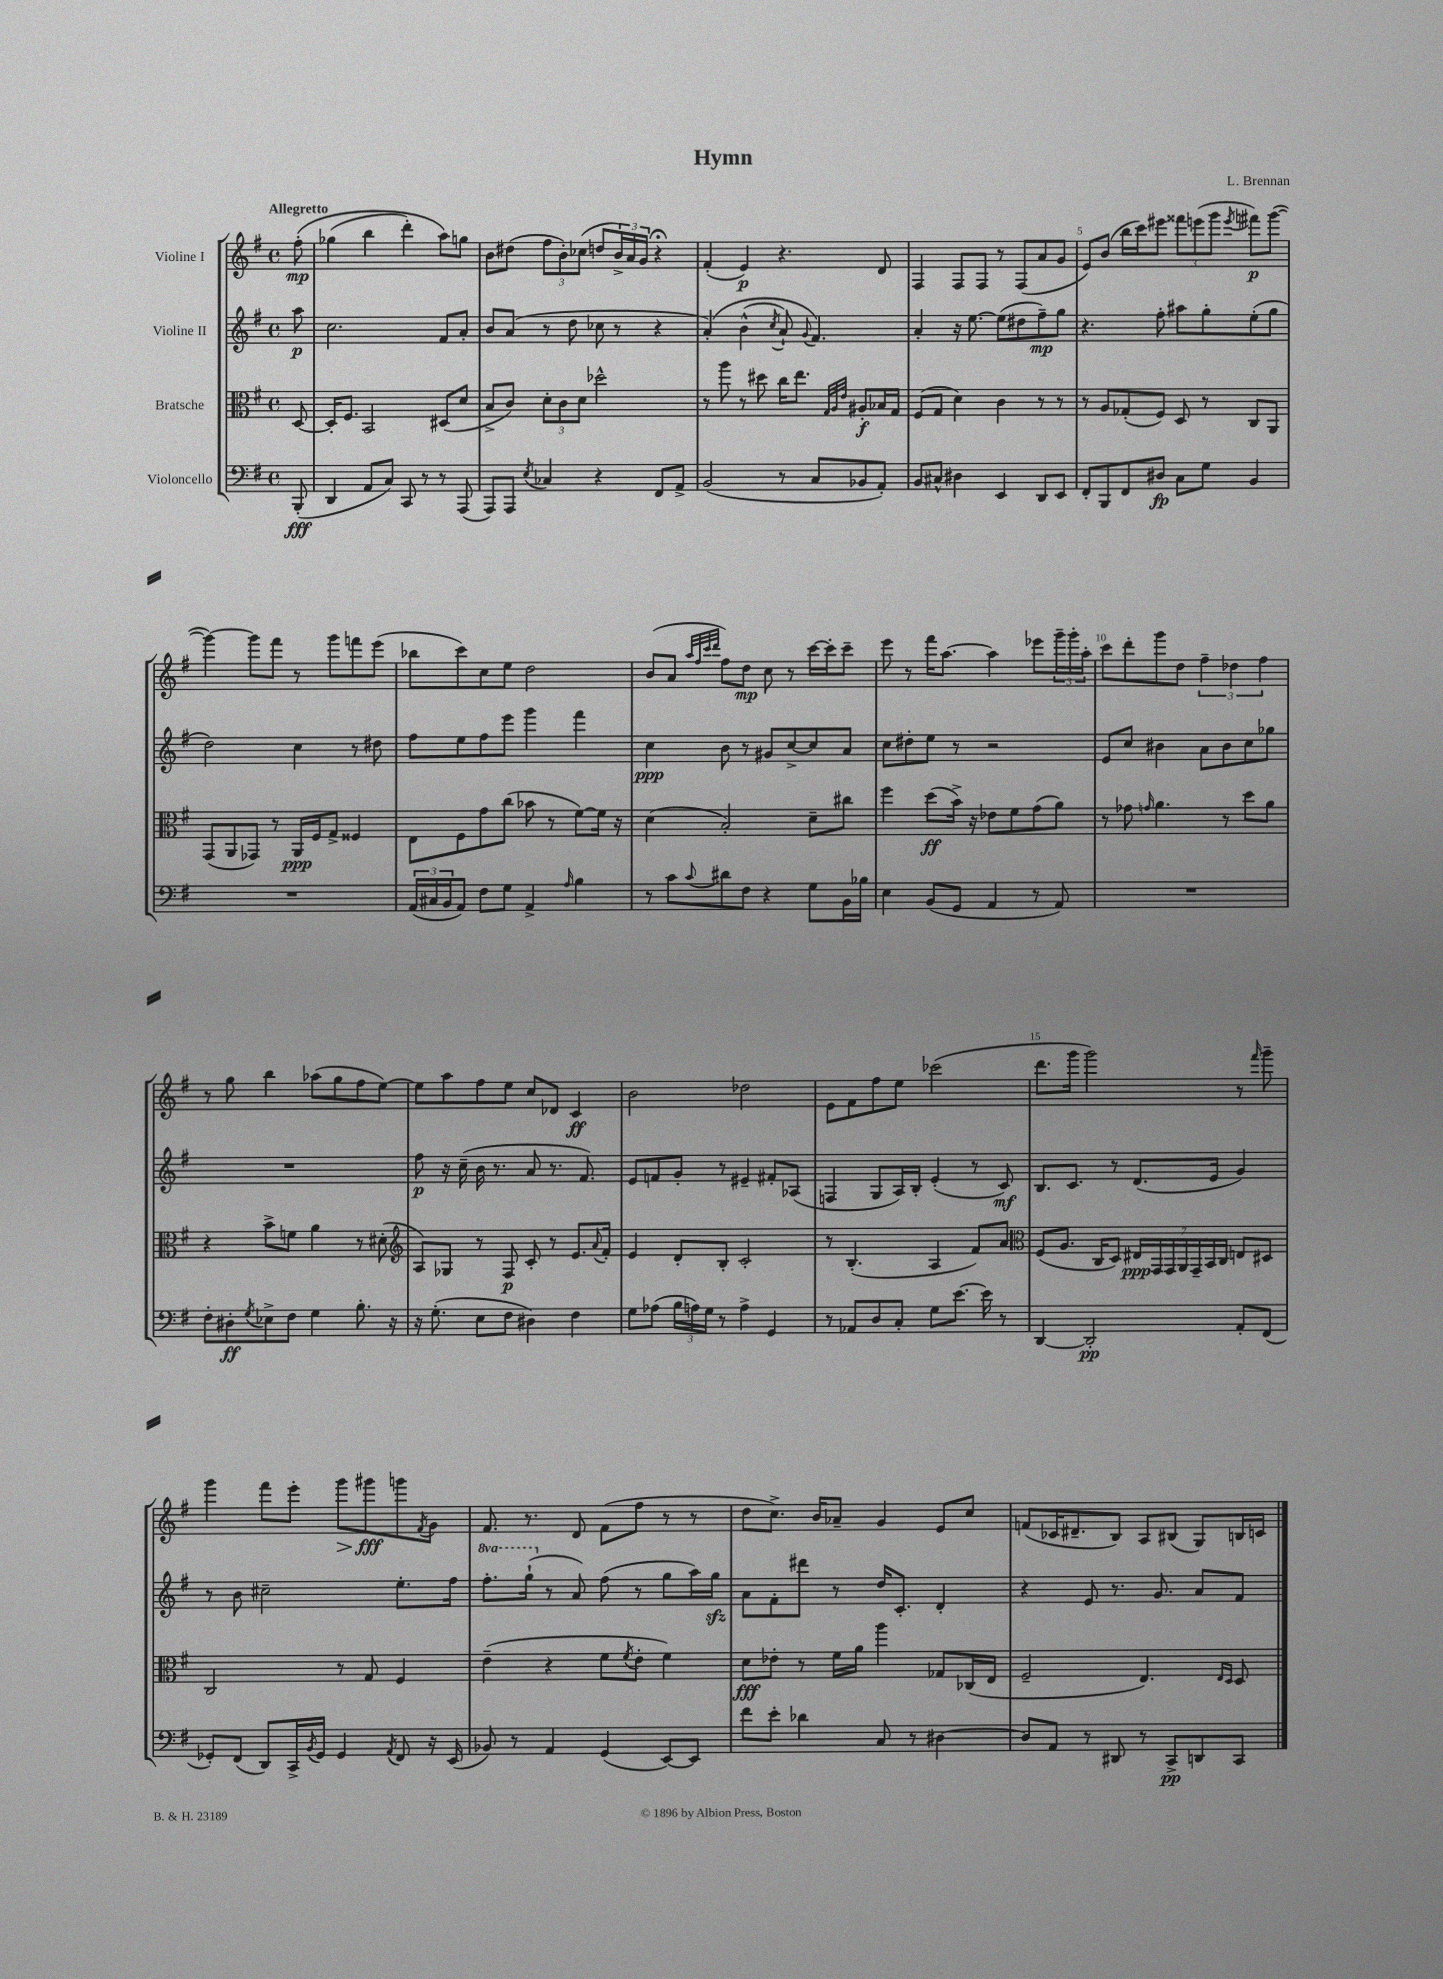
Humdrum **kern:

**kern	**kern	**kern	**kern
*staff4	*staff3	*staff2	*staff1
*clefF4	*clefC3	*clefG2	*clefG2
*k[f#]	*k[f#]	*k[f#]	*k[f#]
*M4/4	*M4/4	*M4/4	*M4/4
*met(c)	*met(c)	*met(c)	*met(c)
(8BBB'/	[8D/	8aa\	&(8ff#'\
=	=	=	=
4DD/	16D'/]LK	2.cc\	(4gg-\
.	8.F#/J	.	.
8AA/L	2BB/	.	4bb\
8C/J)	.	.	.
8CC/	.	.	4ddd'\)
8r	.	.	.
8r	(8D#/L	8f#/L	8aa\L&)
(8AAA/	8d/J	8a'/J	8gg\J
=	=	=	=
8AAA/L)	8B^/L	8b/L	8b\L
8AAA/J	8c/J)	(8a/J	(8dd#\J
8qE/	.	.	.
4C-/	12d'\L	8r	12ff#\L
.	12c\	.	12b'\)
.	.	8dd\	.
.	12d\J	.	(12cc-\J
4r	2dd-^^\	8cc-\	8dd/L
.	.	8r	24b^/L)
.	.	.	24a/
.	.	.	24g/JJ
8FF#/L	.	4r	4r;
8AA^/J	.	.	.
=	=	=	=
(2BB/	8r	&(4a'/)	(4f#'/
.	8aa\	.	.
.	8r	(4b^^\	4e/)
.	8dd#\	.	.
.	.	8qcc/	.
8r	16cc\LK	8a`/)	4.r
.	8.ee\J	.	.
.	.	8qqg/	.
8C/L	.	4.f#/&)	.
.	32qqG/LLL	.	.
.	32qqA/	.	.
.	32qqe/JJJ	.	.
8BB-/	8A#'/L	.	.
8AA'/J)	16B-/L	.	8d/
.	16G/JJ	.	.
=	=	=	=
8BB/L	(8F#/L	4a'/	4F#/
8C#^^/J	8G/J	.	.
4D#\	4d\)	16r	8F#/L
.	.	[8.ee\	.
.	.	.	8F#/J
4EE/	4c\	(8ee\]L	8r
.	.	8dd#\	(8F#/L
8DD/L	8r	8ff#~\)	8a/
8EE/J	8r	8gg\J	8g/J
=	=	=	=
8FF#'/L	8r	4.r	8e/L)
8BBB/	8A/L	.	(8b/J
8FF#/	(8G-'/	.	16bb\LL
.	.	.	16ccc\J)
8D#/J	8F#/J)	8ff#'\	8eee#\J
8C\L	8D/	8aa#\L	12fff##\L
.	.	.	(12eee\
8G\J	8r	8gg'\	.
.	.	.	12ggg\J
.	.	.	8qeee/
4BB/	8C/L	(8ee'\	8fff#\L)
.	8AA/J	8gg\J	([8ggg\J
=	=	=	=
1r	(8GG/L	2dd\)	4ggg\_)
.	8AA/	.	.
.	8GG-/J)	.	8ggg\]L
.	8r	.	8fff#\J
.	16AA/LL	4cc\	8r
.	16F#/J	.	.
.	8G^/J	.	8ggg\L
.	4F##/	8r	8fff\
.	.	8dd#\	(8eee\J
=	=	=	=
(24AA/LL	8E\L	8ff#\L	8bb-\L
24C#/	.	.	.
24BB/J	.	.	.
8AA/J)	8F#\	8ee\	8ccc\)
8F#\L	8g\	8ff#\	8cc\
8G\J	(8cc\J	8eee\J	8ee\J
4AA^/	8b-\	4ggg\	2dd\
.	8r	.	.
16qqA/	.	.	.
4B\	[8f#\L)	4fff#\	.
.	16f#\]Jk	.	.
.	16r	.	.
=	=	=	=
8r	(4d\	4cc\	(8b/L
8c\L	.	.	8a/J
.	.	.	32qqaa/LLL
.	.	.	32qqff#/
.	.	.	32qqccc/
8qqc/	.	.	32qqddd/JJJ
8d#\	2B'/)	8b\	8ff#\L)
8F#\J	.	8r	8dd\J
4r	.	8g#/L	8cc\
.	.	[8cc^/	8r
8G\L	8d~\L	8cc/]	[16ccc\LL
.	.	.	16ccc'\]J
16BB\L	8cc#\J	8a/J	8ccc~\J
16B-\JJ	.	.	.
=	=	=	=
4E\	4ff#\	8cc\L	8eee\
.	.	8dd#'\	8r
(8BB/L	(8dd\L	8ee\J	16fff#\LK
.	.	.	[8.aa\J
8GG/J	16b^\Jk)	8r	.
.	16r	.	.
4AA/	8e-\L	2r	4aa\]
.	8f#\	.	.
8r	(8g\	.	8eee-\L
8AA/)	8a\J)	.	24ggg~\L
.	.	.	24ggg'\
.	.	.	24aa'\JJ
=	=	=	=
1r	8r	8e/L	8ccc\L
.	8g-\	8cc/J	8ddd'\
.	16qqg/	.	.
.	4.a\	4b#\	8ggg\
.	.	.	8dd\J
.	.	8a\L	6ff#~\
.	8r	8b#\	.
.	.	.	6dd-\
.	8dd\L	8cc\	.
.	.	.	6ff#\
.	8a\J	8gg-\J	.
=	=	=	=
8F#'\L	4r	1r	8r
8D#'\	.	.	8gg\
8qG/	.	.	.
8E-^\	8b^\L	.	4bb\
8F#\J	8f\J	.	.
4G\	4a\	.	(8aa-\L
.	.	.	8gg\
8.B'\	8r	.	8ff#\
.	(8d#'\	.	[8ee\J)
16r	.	.	.
=	=	=	=
*	*clefG2	*	*
16r	8A/L)	8ff#\	8ee\]L
(8.G'\	.	.	.
.	8G-/J	16r	8aa\
.	.	(16cc~\	.
8E\L	8r	16b\	8ff#\
.	.	8.r	.
8F#\J	8F#/	.	8ee\J
4D#\)	8c'/	8a/	8cc/L
.	8r	8.r	8d-/J
4F#\	8.e/L	.	4c/
.	.	8.f#/)	.
.	8qqa/	.	.
.	16f#'/Jk	.	.
=	=	=	=
8G\L	4e/	8e/L	2b\
(8A-\J	.	8f/	.
24B\LL	8d'/L	8g'/J	.
24A\)	.	.	.
24G\JJ	.	.	.
8r	8B'/J	8r	.
4A^\	2c'/	4e#~/	2dd-\
4GG/	.	8f#'/L	.
.	.	(8A-/J	.
=	=	=	=
8r	8r	4F/	8e\L
8AA-/L	(4.B'/	.	8f#\
8D/	.	8G/L	8ff#\
8C'/J	.	16A/L)	8ee\J
.	.	16B'/JJ	.
8G\L	4A/	(4e'/	(2ccc-\
[8.e\J	.	.	.
.	8f#/L)	8r	.
16e\]	.	.	.
8r	8a/J	8c/)	.
=	=	=	=
*	*clefC3	*	*
[4DD/	(8F#/L	8.B/L	8.ddd\L
.	8.A/J	.	.
.	.	8.c/J	16ggg\Jk
2DD'/]	.	.	2ggg\)
.	16C/LK	.	.
.	8D/J)	8r	.
.	28E#/LL	(8.d/L	.
.	28GG/	.	.
.	28GG/	.	.
.	28AA/	.	.
.	28GG~/	.	.
.	28BB/	.	.
.	.	16e/Jk	.
.	28C/JJ	.	.
8AA'/L	8E/L	4g/)	8r
.	.	.	16qqfff#/
(8FF#/J	8D#/J	.	8ggg~\
=	=	=	=
8GG-'/L)	2C/	8r	4ggg\
(8FF#/J	.	8b\	.
8DD/L)	.	2cc#~\	8fff#\L
16CC^/L	.	.	8eee'\J
8qBB/	.	.	.
16GG-/JJ	.	.	.
4GG-/	8r	.	8ggg\L
.	8G/	.	8ggg#\
8qAA/	.	.	.
8FF#/	4F#/	8.ee'\L	8ggg\
.	.	.	8qf#/
16r	.	.	8g\J
(16EE/	.	16ff#\Jk	.
=	=	=	=
8BB-/)	(4e~\	8.fff#'\L	8.f#/
8r	.	.	.
.	.	(16ggg`\Jk	8.r
4AA/	4r	8r	.
.	.	8a/)	8d/
(4GG/	8f#\L	(8ff#\	(8f#\L
.	8qf#/	.	.
.	8e'\J	8r	8ff#\J
[8EE/L)	4f#\)	8gg\L	8r
8EE/]J	.	16aa\L)	8r
.	.	16gg\JJ	.
=	=	=	=
8f#\L	8d\L	8a\L	8dd\L
8e'\J	8e-'\J	8f#'\	8.cc^\J)
4d-\	8r	8ddd#\J	.
.	.	.	16b/LK
.	16f#\LL	8r	8a-~/J
.	16a\JJ	.	.
8C/	4aa\	16dd/LK	4g/
.	.	8.c'/J	.
8r	.	.	.
[4D#\	8G-/L	4d'/	8e/L
.	(16C-/L	.	8cc/J
.	16E/JJ	.	.
=	=	=	=
8D#/]L	2F#~/	4r	(8f/L
8AA/J	.	.	16c-/K
.	.	.	8.d#~/
8r	.	8e/	.
8DD#/	.	8.r	8B/J)
8r	4.E/)	.	8A/L
.	.	8.g/	.
8CC^/L	.	.	(8B#/J
8DD/	.	8a/L	8G/L)
.	16qqE/LL	.	.
.	16qqD/JJ	.	.
8CC/J	8D/	8f#/J	16B/L
.	.	.	16c/JJ
==	==	==	==
*-	*-	*-	*-
